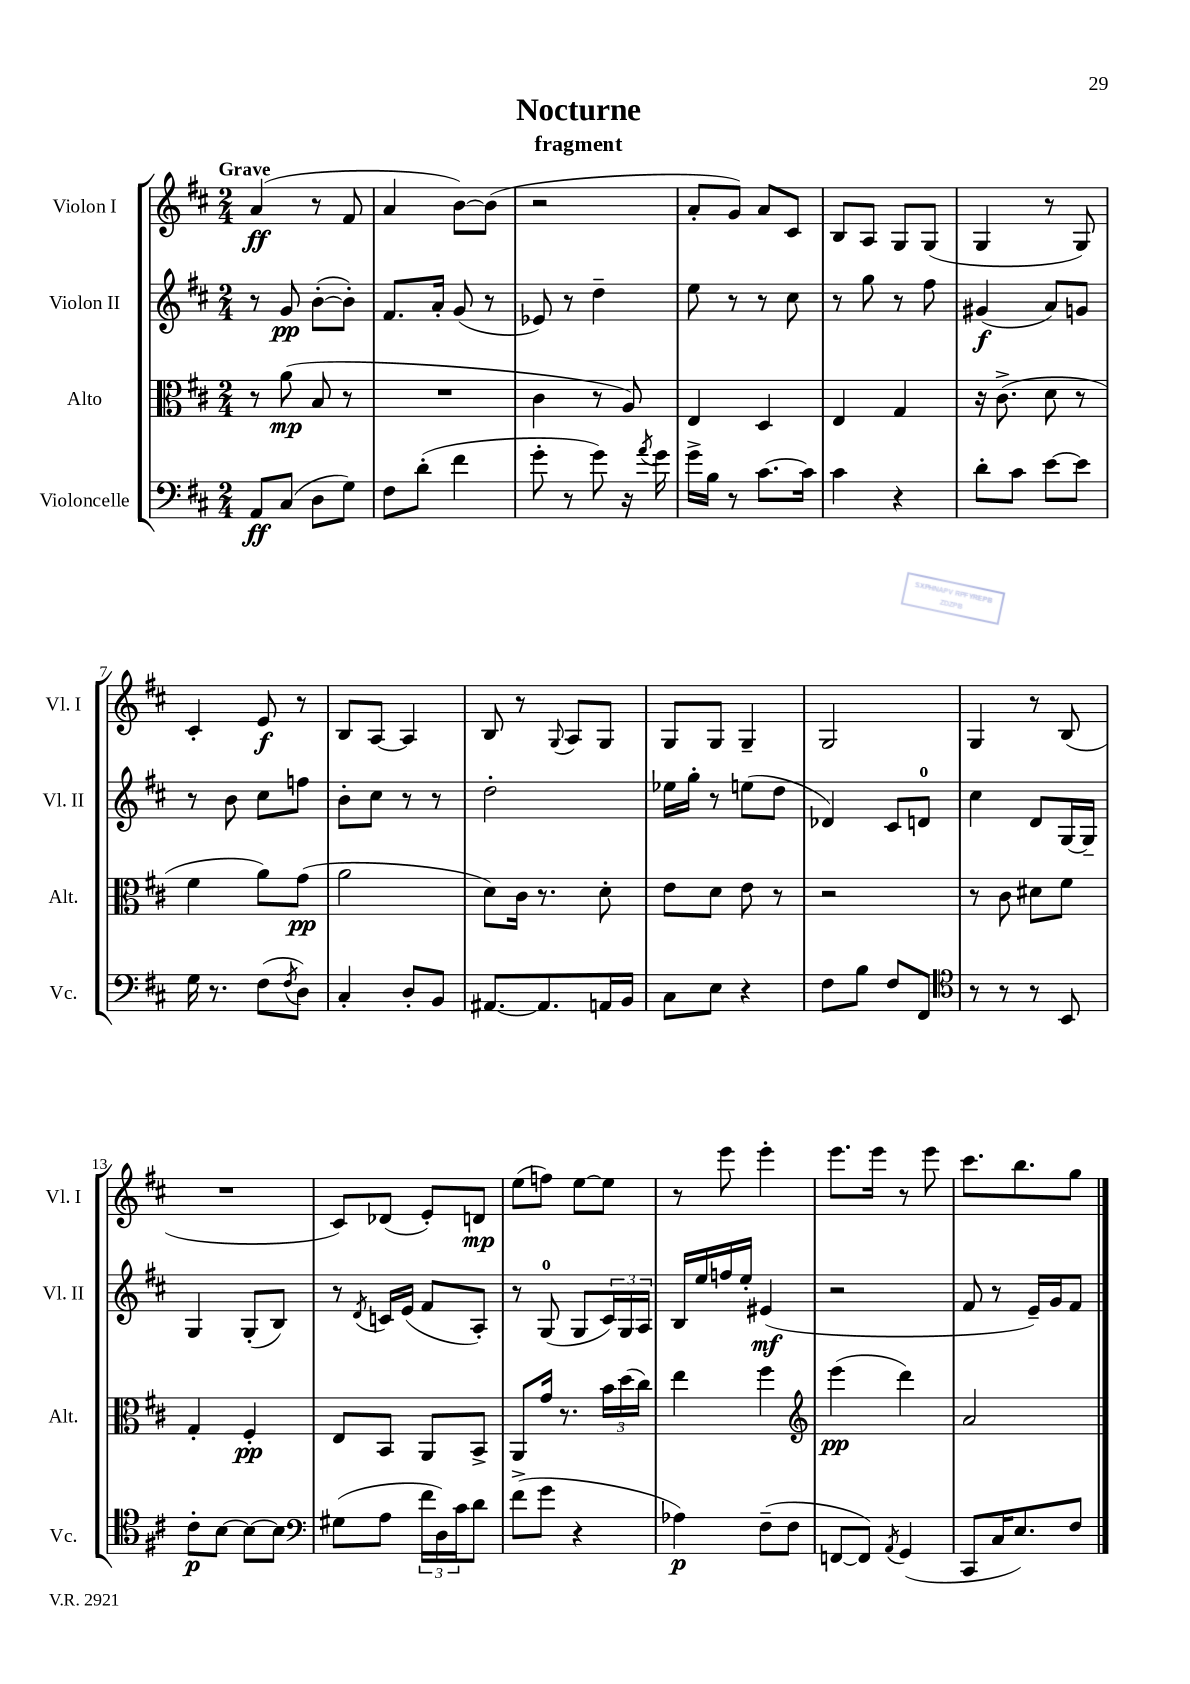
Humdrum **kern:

**kern	**kern	**kern	**kern
*staff4	*staff3	*staff2	*staff1
*clefF4	*clefC3	*clefG2	*clefG2
*k[f#c#]	*k[f#c#]	*k[f#c#]	*k[f#c#]
*M2/4	*M2/4	*M2/4	*M2/4
8AA	8r	8r	(4a
(8C#	(8a	8g	.
8D	8B	([8b'	8r
8G)	8r	8b'])	8f#
=	=	=	=
8F#	2r	8.f#	4a
(8d'	.	.	.
.	.	16a'	.
4f#	.	(8g	[8b)
.	.	8r	(8b]
=	=	=	=
8g'	4c#	8e-)	2r
8r	.	8r	.
8g)	8r	4dd~	.
16r	8A)	.	.
8qa	.	.	.
16g	.	.	.
=	=	=	=
16g^	4E	8ee	8a'
16B	.	.	.
8r	.	8r	8g)
[8.c#	4D	8r	8a
.	.	8cc#	8c#
16c#]	.	.	.
=	=	=	=
4c#	4E	8r	8B
.	.	8gg	8A
4r	4G	8r	8G
.	.	8ff#	(8G
=	=	=	=
8d'	16r	(4g#	4G
.	(8.c#^	.	.
8c#	.	.	.
[8e	8d	8a)	8r
8e]	8r	8g	8G)
=	=	=	=
16G	4f#	8r	4c#'
8.r	.	.	.
.	.	8b	.
(8F#	8a)	8cc#	8e
8qF#	.	.	.
8D)	(8g	8ff	8r
=	=	=	=
4C#'	2a	8b'	8B
.	.	8cc#	[8A
8D'	.	8r	4A]
8BB	.	8r	.
=	=	=	=
[8.AA#	8d)	2dd'	8B
.	16c#	.	8r
8.AA#]	8.r	.	.
.	.	.	8qqG
.	.	.	8A
16AA	8d'	.	8G
16BB	.	.	.
=	=	=	=
8C#	8e	16ee-	8G
.	.	16gg'	.
8E	8d	8r	8G
4r	8e	(8ee	4G~
.	8r	8dd	.
=	=	=	=
8F#	2r	4d-)	2G
8B	.	.	.
8F#	.	8c#	.
8FF#	.	8d	.
=	=	=	=
*clefC4	*	*	*
8r	8r	4cc#	4G
8r	8c#	.	.
8r	8d#	8d	8r
8BB	8f#	[16G	(8B
.	.	16G~]	.
=	=	=	=
8c#'	4G'	4G	2r
[8B	.	.	.
8B_	4F#'	(8G'	.
8B]	.	8B)	.
=	=	=	=
*clefF4	*	*	*
(8G#	8E	8r	8c#)
.	.	8qd	.
8A	8BB	16c	(8d-
.	.	(16e	.
24f#	8AA	8f#	8e')
24D)	.	.	.
24c#	.	.	.
8d	8BB^	8A')	8d
=	=	=	=
(8f#^	8AA	8r	(8ee
8g	16g	(8G	8ff)
.	8.r	.	.
4r	.	8G	[8ee
.	24b	24c#)	8ee]
.	(24dd	24G	.
.	24cc#)	24A	.
=	=	=	=
4A-)	4ee	16B	8r
.	.	16ee	.
.	.	16ff	8eee
.	.	16ee'	.
(8F#~	4ff#	(4e#	4eee'
8F#	.	.	.
=	=	=	=
*	*clefG2	*	*
[8FF	(4eee	2r	8.eee
8FF])	.	.	.
.	.	.	16eee
8qAA	.	.	.
(4GG	4ddd)	.	8r
.	.	.	8eee
=	=	=	=
8CC#	2a	8f#	8.ccc#
16C#	.	8r	.
8.E)	.	.	8.bb
.	.	16e~)	.
.	.	16g	.
8F#	.	8f#	8gg
==	==	==	==
*-	*-	*-	*-
